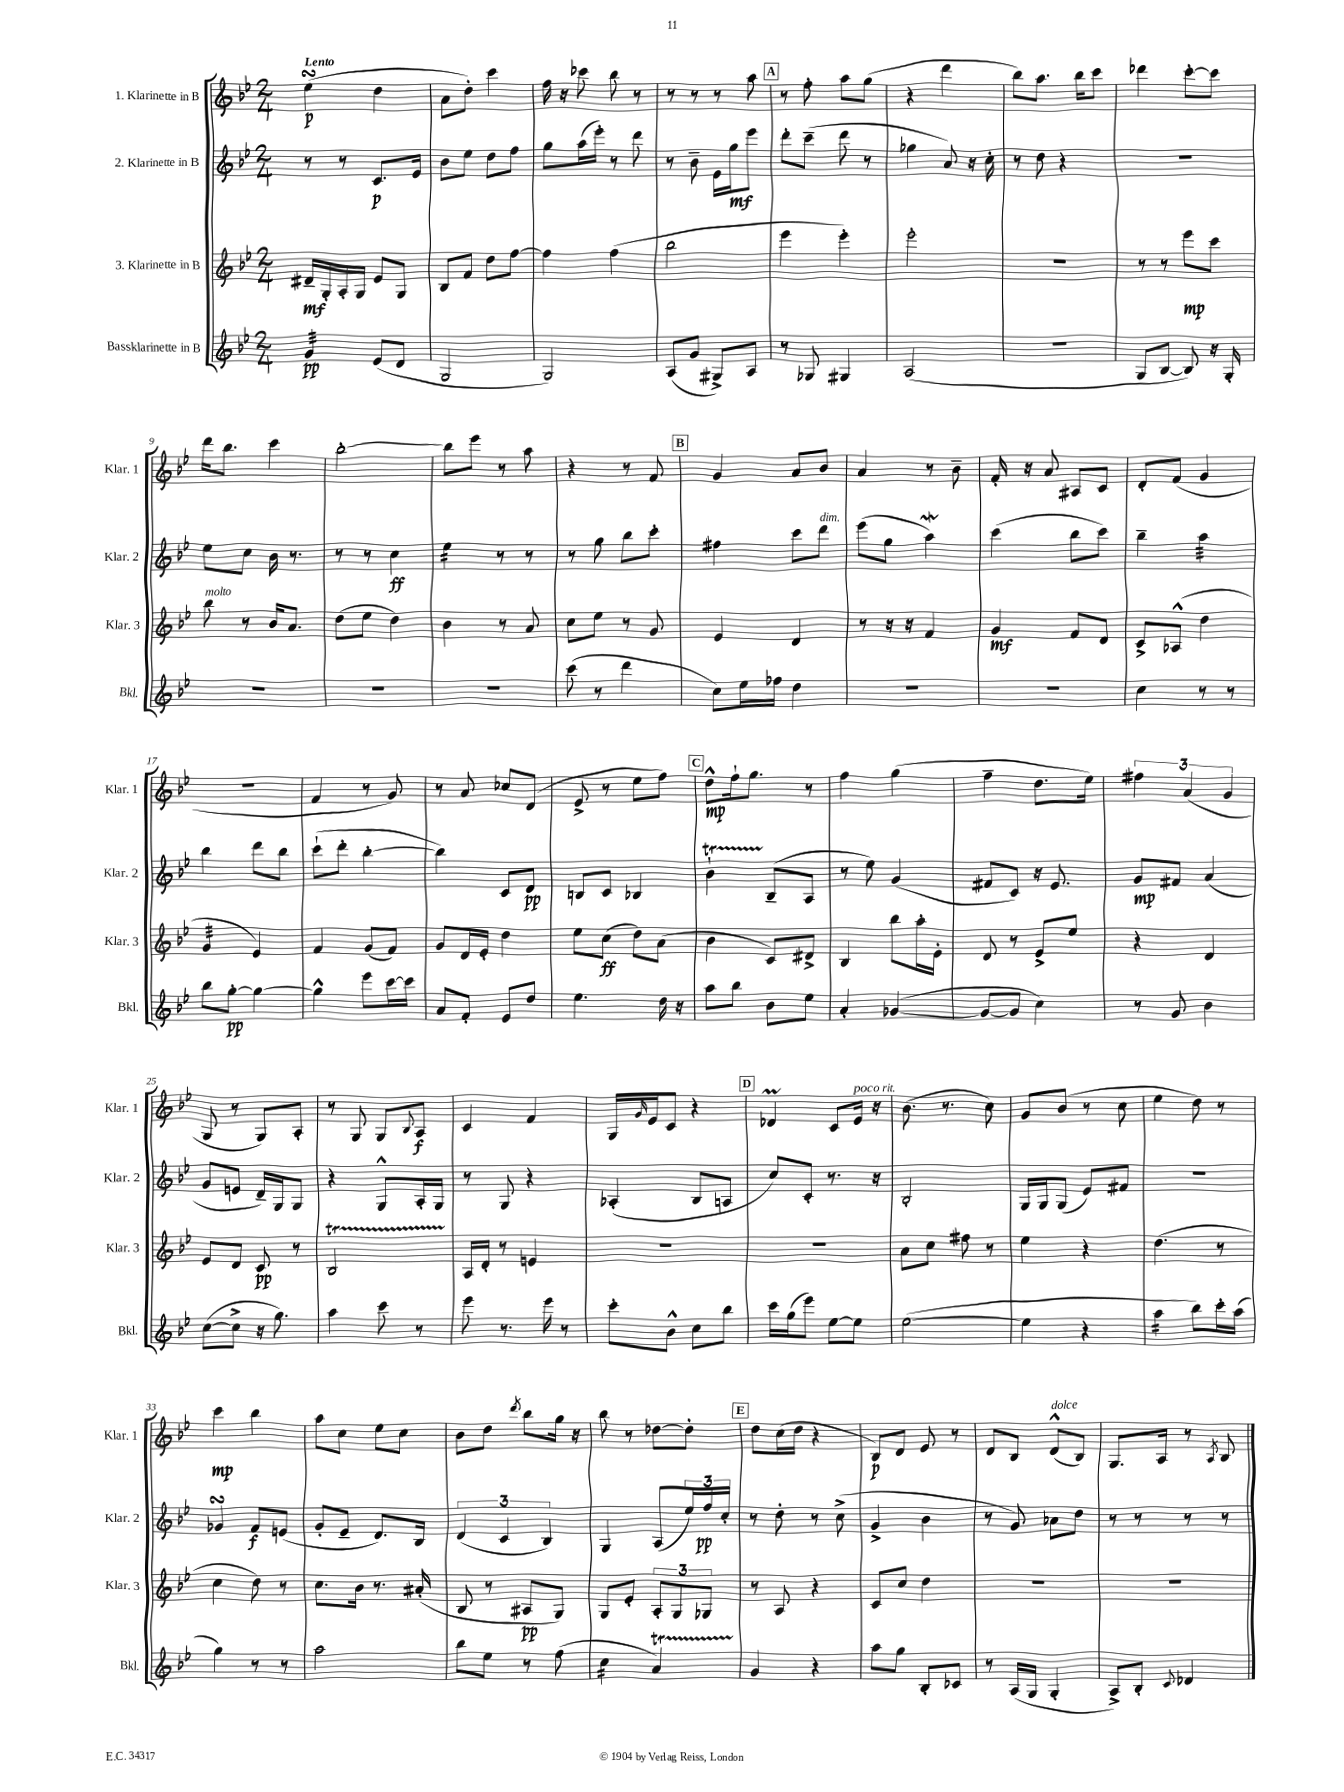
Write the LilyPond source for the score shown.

<<
\new StaffGroup <<
\new Staff = "s0" \with { instrumentName = "1. Klarinette in B" shortInstrumentName = "Klar. 1" } {
    \clef treble \key bes \major \numericTimeSignature \time 2/4 \tempo "Lento"
    ees''4\turn\p( d''4 |
    a'8 d''8-.) c'''4 |
    f''16 r16 ces'''8 bes''8 r8 |
    r8 r8 r8 a''8 |
    \mark \markup { \box "A" } r8 f''8-. a''8 g''8( |
    r4 d'''4 |
    bes''8) a''8. bes''16 c'''8 |
    des'''4 c'''8~-. c'''8 |
    d'''16 bes''8. c'''4 |
    bes''2~-. |
    bes''8 ees'''8 r8 a''8 |
    r4 r8 f'8 |
    \mark \markup { \box "B" } g'4 a'8 bes'8 |
    a'4 r8 bes'8-- |
    f'16-. r16 a'8 ais8 c'8 |
    d'8-. f'8( g'4 |
    R2 |
    f'4 r8 g'8) |
    r8 a'8 ces''8 d'8( |
    ees'8-> r8 ees''8 f''8) |
    \mark \markup { \box "C" } d''8-^\mp f''16-! g''8. r8 |
    f''4 g''4( |
    f''4-- d''8. ees''16) |
    \tuplet 3/2 { fis''4 a'4( g'4 } |
    g8 r8 g8) a8-. |
    r8 g8 g8 \appoggiatura { bes8 } a8\f |
    c'4 f'4 |
    g16 \grace { g'16 } ees'16 c'8 r4 |
    \mark \markup { \box "D" } des'4\prall c'8 ees'16^\markup { \italic "poco rit." } r16 |
    bes'8.( r8. c''8) |
    g'8 bes'8( r8 c''8 |
    ees''4 d''8) r8 |
    c'''4\mp bes''4 |
    a''8 c''8 ees''8 c''8 |
    bes'8 d''8 \acciaccatura { d'''8 } bes''8 g''16 r16 |
    bes''8 r8 des''8~ des''8-. |
    \mark \markup { \box "E" } d''8 c''16( d''16 r4 |
    bes8\p) d'8 ees'8 r8 |
    d'8 bes8 d'8-^^\markup { \italic "dolce" }( bes8) |
    g8. a16 r8 \acciaccatura { a8 } bes8 \bar "|." |
}
\new Staff = "s1" \with { instrumentName = "2. Klarinette in B" shortInstrumentName = "Klar. 2" } {
    \clef treble \key bes \major \numericTimeSignature \time 2/4
    r8 r8 c'8.\p ees'16 |
    bes'8 ees''8 d''8 f''8 |
    g''8 a''16( ees'''16-.) r8 d'''8 |
    r8 bes'8-- ees'16 g''16\mf ees'''8 |
    \mark \markup { \box "A" } d'''8-. c'''8--( d'''8 r8 |
    ges''4 a'8) r16 c''16-. |
    r8 d''8 r4 |
    r2 |
    ees''8 c''8 bes'16 r8. |
    r8 r8 c''4\ff |
    ees''4:16 r8 r8 |
    r8 g''8 bes''8 c'''8-. |
    \mark \markup { \box "B" } fis''4 c'''8 d'''8^\markup { \italic "dim." } |
    ees'''8( g''8 a''4\mordent) |
    c'''4( bes''8 c'''8) |
    bes''4-- a''4:32 |
    bes''4 d'''8 bes''8 |
    c'''8-!( d'''8-. bes''4~-. |
    bes''4) c'8 d'8\pp |
    b8 c'8 bes4 |
    \mark \markup { \box "C" } bes'4-!\startTrillSpan bes8--\stopTrillSpan( a8 |
    r8 ees''8) g'4( |
    fis'8 c'8) r16 ees'8. |
    g'8\mp fis'8 a'4( |
    g'8 e'8 d'16--) g16 g8 |
    r4 g8-^ a16-. g16 |
    r8 g8 r4 |
    aes4-.( bes8 a8 |
    \mark \markup { \box "D" } c''8) c'8-. r8. r16 |
    bes2-. |
    g16 g16 g8( ees'8) fis'8 |
    R2 |
    ges'4\turn f'8\f e'8( |
    g'8-. ees'8-- d'8.) bes16 |
    \tuplet 3/2 { d'4( c'4 bes4) } |
    g4 a8( \tuplet 3/2 { ees''16) f''16\pp c''16-. } |
    \mark \markup { \box "E" } r8 d''8-. r8 c''8->( |
    g'4-> bes'4 |
    r8 g'8) aes'8 d''8 |
    r8 r8 r8 r8 \bar "|." |
}
\new Staff = "s2" \with { instrumentName = "3. Klarinette in B" shortInstrumentName = "Klar. 3" } {
    \clef treble \key bes \major \numericTimeSignature \time 2/4
    dis'16--\mf g16-. a16-. g16 ees'8 g8 |
    bes8 f'8 d''8 f''8~ |
    f''4 f''4( |
    bes''2 |
    \mark \markup { \box "A" } ees'''4 ees'''4-.) |
    ees'''2-. |
    r2 |
    r8 r8 ees'''8\mp c'''8 |
    bes''8^\markup { \italic "molto" } r8 bes'16 a'8. |
    d''8( ees''8 d''4) |
    bes'4 r8 a'8 |
    c''8 ees''8 r8 g'8 |
    \mark \markup { \box "B" } ees'4 d'4 |
    r8 r16 r16 f'4 |
    g'4\mf f'8 d'8 |
    c'8-> aes8-^( d''4 |
    g'4:32 ees'4) |
    f'4 g'8( f'8) |
    g'8 d'16 ees'16-. d''4 |
    ees''8 c''8\ff( d''8) a'8( |
    \mark \markup { \box "C" } bes'4 c'8) dis'8-> |
    bes4 bes''8 a''16-. ees'16-. |
    d'8 r8 ees'8-> ees''8 |
    r4 d'4 |
    ees'8 d'8 c'8\pp r8 |
    bes2\startTrillSpan |
    a16\stopTrillSpan d'16-. r8 e'4 |
    R2 |
    \mark \markup { \box "D" } R2 |
    a'8 c''8 fis''8 r8 |
    ees''4 r4 |
    d''4.( r8 |
    c''4 d''8) r8 |
    c''8. bes'16 r8. ais'16-.( |
    bes8 r8 ais8\pp g8) |
    g8 ees'8-. \tuplet 3/2 { a8-. g8 ges8 } |
    \mark \markup { \box "E" } r8 a8 r4 |
    c'8 c''8 d''4 |
    R2 |
    R2 \bar "|." |
}
\new Staff = "s3" \with { instrumentName = "Bassklarinette in B" shortInstrumentName = "Bkl." } {
    \clef treble \key bes \major \numericTimeSignature \time 2/4
    g'4:32\pp ees'8( d'8 |
    g2 |
    g2) |
    a8( g'8 gis8->) a8 |
    \mark \markup { \box "A" } r8 ges8 gis4 |
    a2( |
    R2 |
    g8 bes8~ bes8) r16 g16-. |
    R2 |
    R2 |
    R2 |
    c'''8( r8 d'''4 |
    \mark \markup { \box "B" } c''8) ees''16 fes''16 d''4 |
    R2 |
    R2 |
    c''4 r8 r8 |
    bes''8 g''8~-.\pp g''4~ |
    g''4-^ ees'''8 c'''16~ c'''16 |
    a'8 f'8-. ees'8 d''8 |
    ees''4. d''16 r16 |
    \mark \markup { \box "C" } a''8 bes''8 bes'8 ees''8 |
    a'4-. ges'4~( |
    ges'8~ ges'8 c''4) |
    r8 g'8 bes'4 |
    c''8~( c''8-> r16 g''8.) |
    a''4 c'''8 r8 |
    ees'''8 r8. ees'''16 r8 |
    c'''8-. bes'8-^ c''8 bes''8 |
    \mark \markup { \box "D" } c'''16 g''16( ees'''8) ees''8~ ees''8 |
    ees''2~( |
    ees''4 r4 |
    a''4:16 bes''8) c'''16-. a''16( |
    g''4) r8 r8 |
    a''2 |
    bes''8 ees''8 r8 f''8( |
    c''4:16 a'4\startTrillSpan) |
    \mark \markup { \box "E" } g'4\stopTrillSpan r4 |
    a''8 g''8 bes8-. ces'8 |
    r8 a16( g16 g4-. |
    a8->) bes8-. \appoggiatura { c'8 } des'4 \bar "|." |
}
>>
>>
